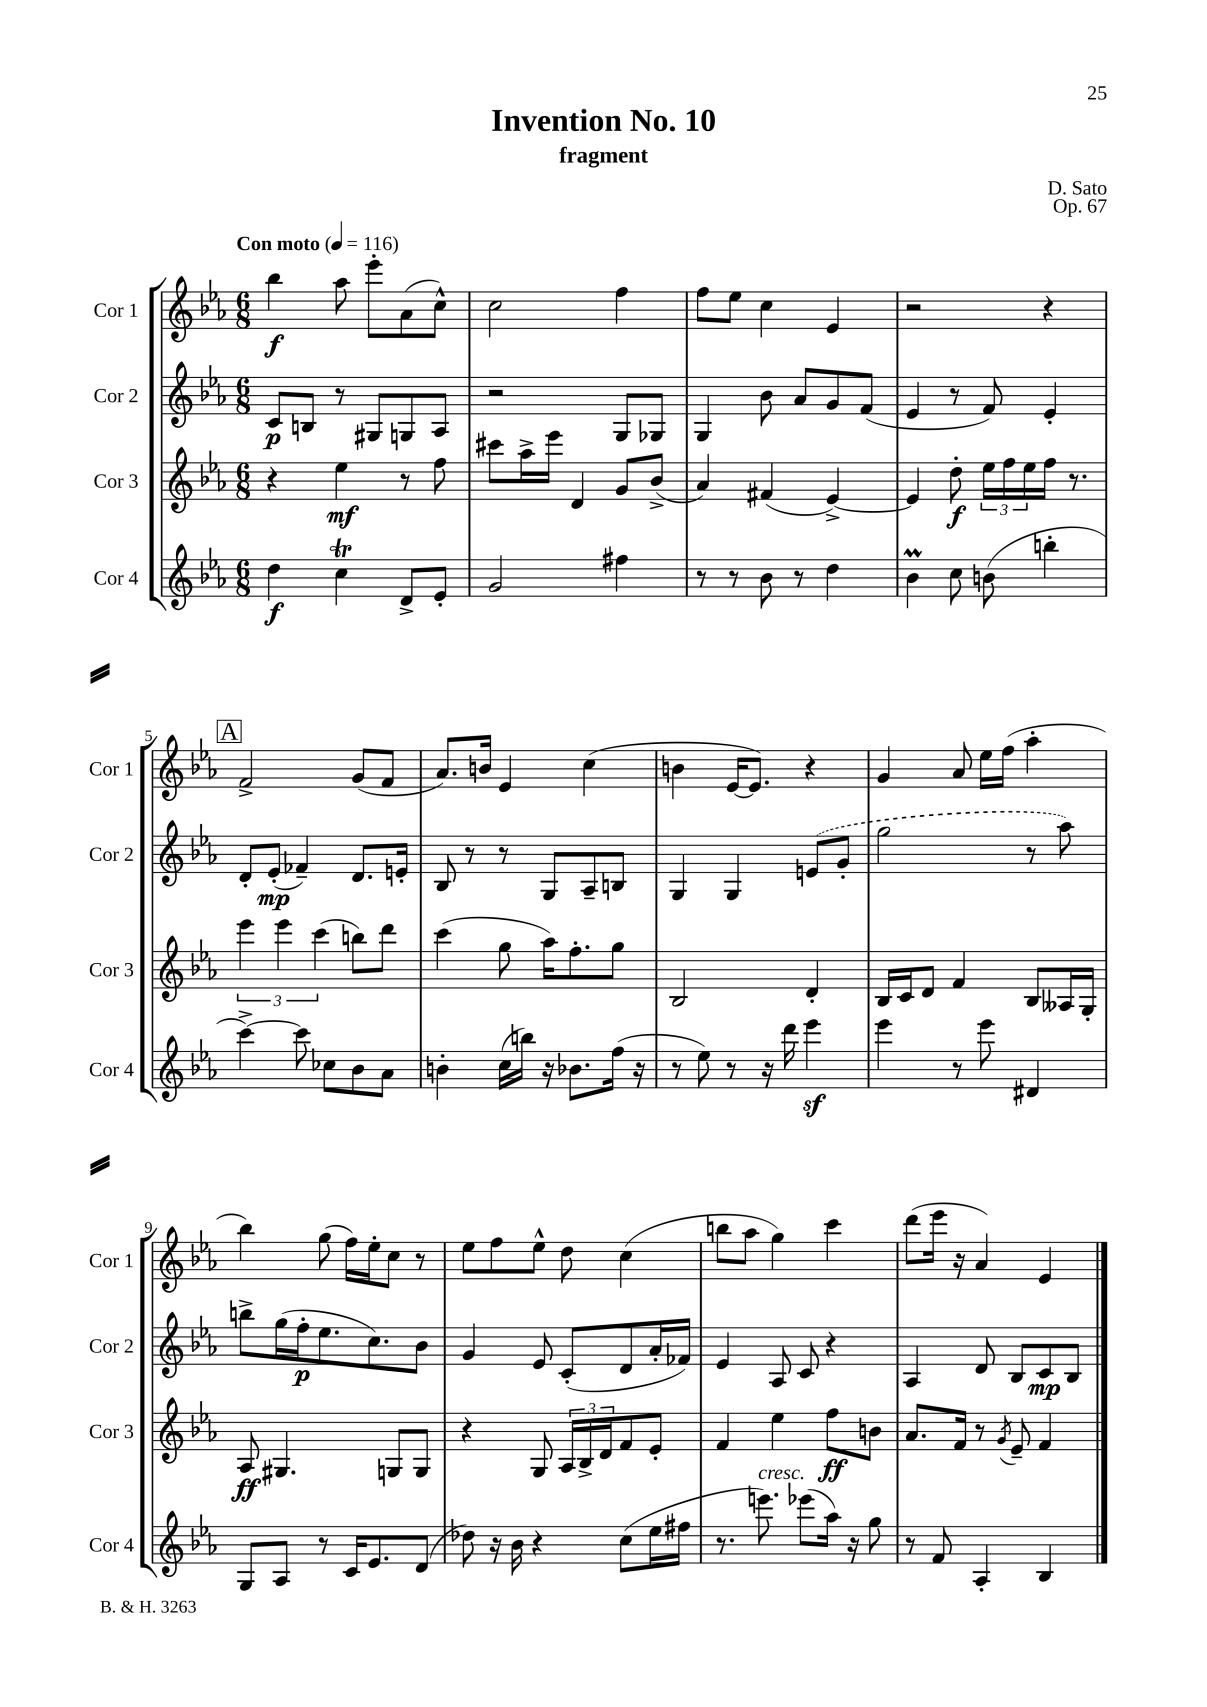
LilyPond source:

\header { title = "Invention No. 10" composer = "D. Sato" subtitle = "fragment" opus = "Op. 67" }
<<
\new StaffGroup <<
\new Staff = "s0" \with { instrumentName = "Cor 1" shortInstrumentName = "Cor 1" } {
    \clef treble \key ees \major \numericTimeSignature \time 6/8 \tempo "Con moto" 4 = 116
    bes''4\f aes''8 ees'''8-. aes'8( c''8-^) |
    c''2 f''4 |
    f''8 ees''8 c''4 ees'4 |
    r2 r4 |
    \mark \markup { \box "A" } f'2-> g'8( f'8 |
    aes'8.) b'16 ees'4 c''4( |
    b'4 ees'16~ ees'8.) r4 |
    g'4 aes'8 ees''16 f''16( aes''4-. |
    bes''4) g''8( f''16) ees''16-. c''8 r8 |
    ees''8 f''8 ees''8-^ d''8 c''4( |
    b''8 aes''8 g''4) c'''4 |
    d'''8( ees'''16 r16 aes'4) ees'4 \bar "|." |
}
\new Staff = "s1" \with { instrumentName = "Cor 2" shortInstrumentName = "Cor 2" } {
    \clef treble \key ees \major \numericTimeSignature \time 6/8
    c'8\p b8 r8 gis8 g8 aes8 |
    r2 g8 ges8 |
    g4 bes'8 aes'8 g'8 f'8( |
    ees'4 r8 f'8) ees'4-. |
    \mark \markup { \box "A" } d'8-. ees'8-.\mp( fes'4--) d'8. e'16-. |
    bes8 r8 r8 g8 aes8-- b8 |
    g4 g4 \once \slurDashed e'8( g'8-. |
    g''2 r8 aes''8) |
    b''8-> g''16( f''16-.\p ees''8. c''8.) bes'8 |
    g'4 ees'8 c'8-.( d'8 aes'16-. fes'16) |
    ees'4 aes8 c'8 r4 |
    aes4 d'8 bes8 c'8\mp bes8 \bar "|." |
}
\new Staff = "s2" \with { instrumentName = "Cor 3" shortInstrumentName = "Cor 3" } {
    \clef treble \key ees \major \numericTimeSignature \time 6/8
    r4 ees''4\mf r8 f''8 |
    cis'''8 aes''16-> ees'''16 d'4 g'8 bes'8->( |
    aes'4) fis'4( ees'4~->) |
    ees'4 d''8-.\f \tuplet 3/2 { ees''16 f''16 ees''16 } f''16 r8. |
    \mark \markup { \box "A" } \tuplet 3/2 { ees'''4 ees'''4 c'''4( } b''8) d'''8 |
    c'''4( g''8 aes''16) f''8.-. g''8 |
    bes2 d'4-. |
    bes16 c'16 d'8 f'4 bes8 aeses16 g16-. |
    aes8\ff gis4. g8 g8 |
    r4 g8 \tuplet 3/2 { aes16 bes16-> d'16 } f'8 ees'8-. |
    f'4 ees''4 f''8\ff b'8 |
    aes'8. f'16 r8 \acciaccatura { g'8 } ees'8-- f'4 \bar "|." |
}
\new Staff = "s3" \with { instrumentName = "Cor 4" shortInstrumentName = "Cor 4" } {
    \clef treble \key ees \major \numericTimeSignature \time 6/8
    d''4\f c''4\trill d'8-> ees'8-. |
    g'2 fis''4 |
    r8 r8 bes'8 r8 d''4 |
    bes'4\prall c''8 b'8( b''4-. |
    \mark \markup { \box "A" } c'''4~->) c'''8 ces''8 bes'8 aes'8 |
    b'4-. c''16( b''16) r16 bes'8. f''16( r16 |
    r8 ees''8) r8 r16 d'''16 ees'''4\sf |
    ees'''4 r8 ees'''8 dis'4 |
    g8 aes8 r8 c'16 ees'8. d'8( |
    des''8) r16 bes'16 r4 c''8( ees''16 fis''16 |
    r8. e'''8.^\markup { \italic "cresc." }) ees'''8( aes''16) r16 g''8 |
    r8 f'8 aes4-. bes4 \bar "|." |
}
>>
>>
